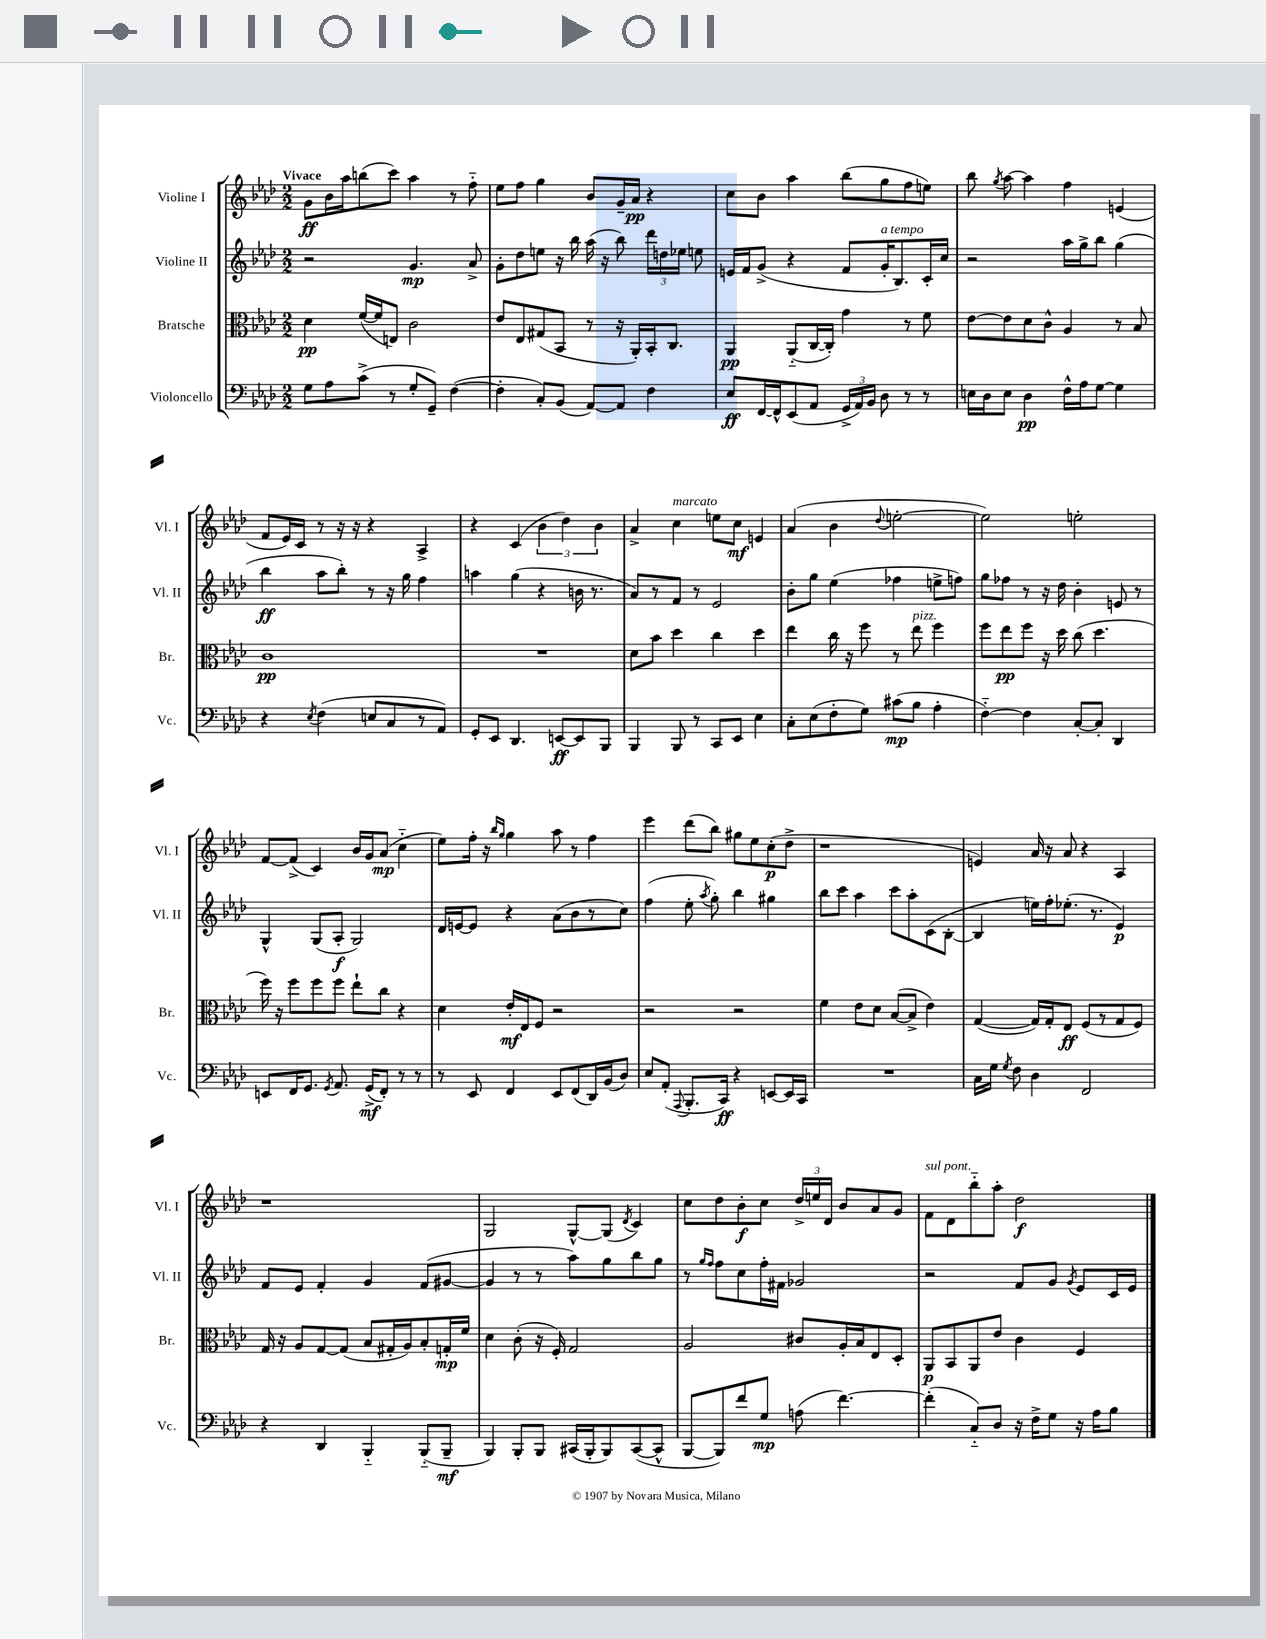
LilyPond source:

<<
\new StaffGroup <<
\new Staff = "s0" \with { instrumentName = "Violine I" shortInstrumentName = "Vl. I" } {
    \clef treble \key aes \major \numericTimeSignature \time 2/2 \tempo "Vivace"
    \autoBeamOff g'8[\ff bes'16 aes''16 b''8( c'''8]) aes''4 r8 f''8-_ |
    ees''8[ f''8] g''4 bes'8[ g'16-- aes'16]\pp r4 |
    c''8[ bes'8] aes''4 bes''8[( g''8 f''8 e''8]) |
    bes''8 \acciaccatura { g''8 } aes''8~ aes''4 f''4 e'4( |
    f'8[ ees'16) c'16] r8 r16 r16 r4 aes4-> |
    r4 c'4( \tuplet 3/2 { bes'4 des''4) bes'4 } |
    aes'4-> c''4^\markup { \italic "marcato" } e''8[ c''8]\mf e'4 |
    aes'4( bes'4 \appoggiatura { des''8 } e''2~-. |
    e''2) e''2-. |
    f'8[~ f'8]->( c'4) bes'16[ g'16 aes'8]\mp( c''4-_ |
    ees''8[) f''16]-. r16 \grace { bes''16[ g''16] } g''4 aes''8 r8 f''4 |
    ees'''4 des'''8[( bes''8]) gis''8[ ees''8 c''8-.\p( des''8]-> |
    r1 |
    e'4) aes'16 r16 aes'8 r4 aes4 |
    r1 |
    g2 g8[~-^ g8]( \acciaccatura { des'8 } c'4) |
    c''8[ des''8 bes'8-.\f c''8] \tuplet 3/2 { des''16[-> e''16 des'16] } bes'8[ aes'8 g'8] |
    f'8[^\markup { \italic "sul pont." } des'8 bes''8-_ aes''8]-. des''2\f \bar "|." |
}
\new Staff = "s1" \with { instrumentName = "Violine II" shortInstrumentName = "Vl. II" } {
    \clef treble \key aes \major \numericTimeSignature \time 2/2
    \autoBeamOff r2 g'4.\mp aes'8-> |
    g'8[-. des''8 e''8] r16 bes''16 aes''16( r16 bes''8) \tuplet 3/2 { des'''16[ d''16 ees''16] } e''8 |
    e'16[ f'16 g'8]->( r4 f'8[ g'16-.^\markup { \italic "a tempo" } bes8.) c'16-. c''16] |
    r2 aes''16[ g''16-> bes''8] g''4( |
    bes''4\ff aes''8[ bes''8]-.) r8 r16 g''16 f''4 |
    a''4 g''4( r4 b'16 r8. |
    aes'8[) r8 f'8] r8 ees'2 |
    bes'8[-. g''8] ees''4( fes''4 e''8[-> f''8]) |
    g''8[ fes''8] r8 r16 des''16 bes'4-. e'8 r8 |
    g4-^ g8[( aes8]-.\f g2) |
    des'16[ e'16~ e'8] r4 aes'8[( bes'8 r8 c''8]) |
    f''4( ees''8-. \acciaccatura { aes''8 } g''8-.) bes''4 gis''4 |
    bes''8[ c'''8] aes''4 c'''8[ aes''8-. c'8( bes8]~-. |
    bes4 e''16[) f''16-. ees''8.]-.( r8. ees'4\p) |
    f'8[ ees'8] f'4-. g'4 f'8[( gis'8]~ |
    gis'4 r8 r8 aes''8[) g''8 bes''8 g''8] |
    r8 \grace { g''16[ f''16] } f''8[ c''8 f''16-. fis'16] ges'2 |
    r2 f'8[ g'8] \acciaccatura { g'8 } ees'8[ c'16 ees'16] \bar "|." |
}
\new Staff = "s2" \with { instrumentName = "Bratsche" shortInstrumentName = "Br." } {
    \clef alto \key aes \major \numericTimeSignature \time 2/2
    \autoBeamOff des'4\pp f'16[~( f'16 e8]) c'2 |
    ees'8[ ees8 gis8( bes,8] r8 r16 aes,16[-.) bes,16-. c8.] |
    aes,4\pp aes,8[-_( c16~ c16]-.) g'4 r8 f'8 |
    ees'8[~ ees'8 des'8 c'8]-^ aes4 r8 bes8 |
    c'1\pp |
    R1 |
    des'8[ bes'8] des''4 c''4 des''4 |
    ees''4 c''16 r16 f''8 r8 ees''8^\markup { \italic "pizz." } f''4 |
    f''8[ ees''8\pp f''8] r16 des''16 c''8( des''4. |
    f''16) r16 f''8[ f''8 f''8] ees''8[-! c''8] r4 |
    des'4 ees'16[-.\mf ees16 f8] r2 |
    r2 r2 |
    f'4 ees'8[ des'8] bes8[~( bes8]-> ees'4) |
    g4~( g16[) g16-. ees8]\ff f8[( r8 g8 f8]) |
    g16 r16 aes8[ g8~ g8]( bes8[ gis16-. aes16) bes8-. g16-.\mp f'16] |
    des'4 c'8-.( r16 f16-.) g2 |
    aes2 cis'8[ aes16-. bes16 ees8 des8]-. |
    aes,8[\p bes,8 aes,8 ees'8] c'4 f4 \bar "|." |
}
\new Staff = "s3" \with { instrumentName = "Violoncello" shortInstrumentName = "Vc." } {
    \clef bass \key aes \major \numericTimeSignature \time 2/2
    \autoBeamOff g8[ aes8 c'8]->( r8 g8[-. g,8]--) f4~( |
    f4-. c8[-.) bes,8]( aes,8[~) aes,8] f4 |
    ees8[\ff f,16~ f,16-^ ees,8( aes,8] \tuplet 3/2 { g,16[-> aes,16) bes,16] } des8 r8 r8 |
    e16[ des16 e8] des4\pp f16[-^ aes16 g8]~ g4 |
    r4 \acciaccatura { ees8 } f4( e8[ c8 r8 aes,8]) |
    g,8[-. ees,8] des,4. e,8[~\ff e,8 bes,,8] |
    bes,,4 bes,,8 r8 c,8[ ees,8] ees4 |
    c8[-. ees8( f8-. g8]) cis'8[\mp( bes8] aes4-. |
    f4~-_) f4 c8[~-. c8]-. des,4 |
    e,8[ f,16 g,8.] \acciaccatura { g,8 } aes,8. g,16[->\mf( f,8]-.) r8 r8 |
    r8 ees,8 f,4 ees,8[ f,8( des,16) bes,16( des8]) |
    ees8[ aes,8]-.( \appoggiatura { aes,,8 } bes,,8.[-. c,16]\ff) r4 e,8[~ e,16 c,16] |
    R1 |
    c16[ g16] \acciaccatura { g8 } f8 des4 f,2 |
    r4 des,4 bes,,4-_ bes,,8[-_( bes,,8]--\mf |
    bes,,4) bes,,8[-. bes,,8] cis,16[( bes,,16-. bes,,8) cis,8~( cis,8]-^ |
    bes,,8[~ bes,,8) f'8 g8]\mp a8( f'4.~) |
    f'4-.( c8[-_) des8] r16 f16[-> g8] r16 aes16[ bes8] \bar "|." |
}
>>
>>
\layout { \context { \Score \remove "Bar_number_engraver" } }
